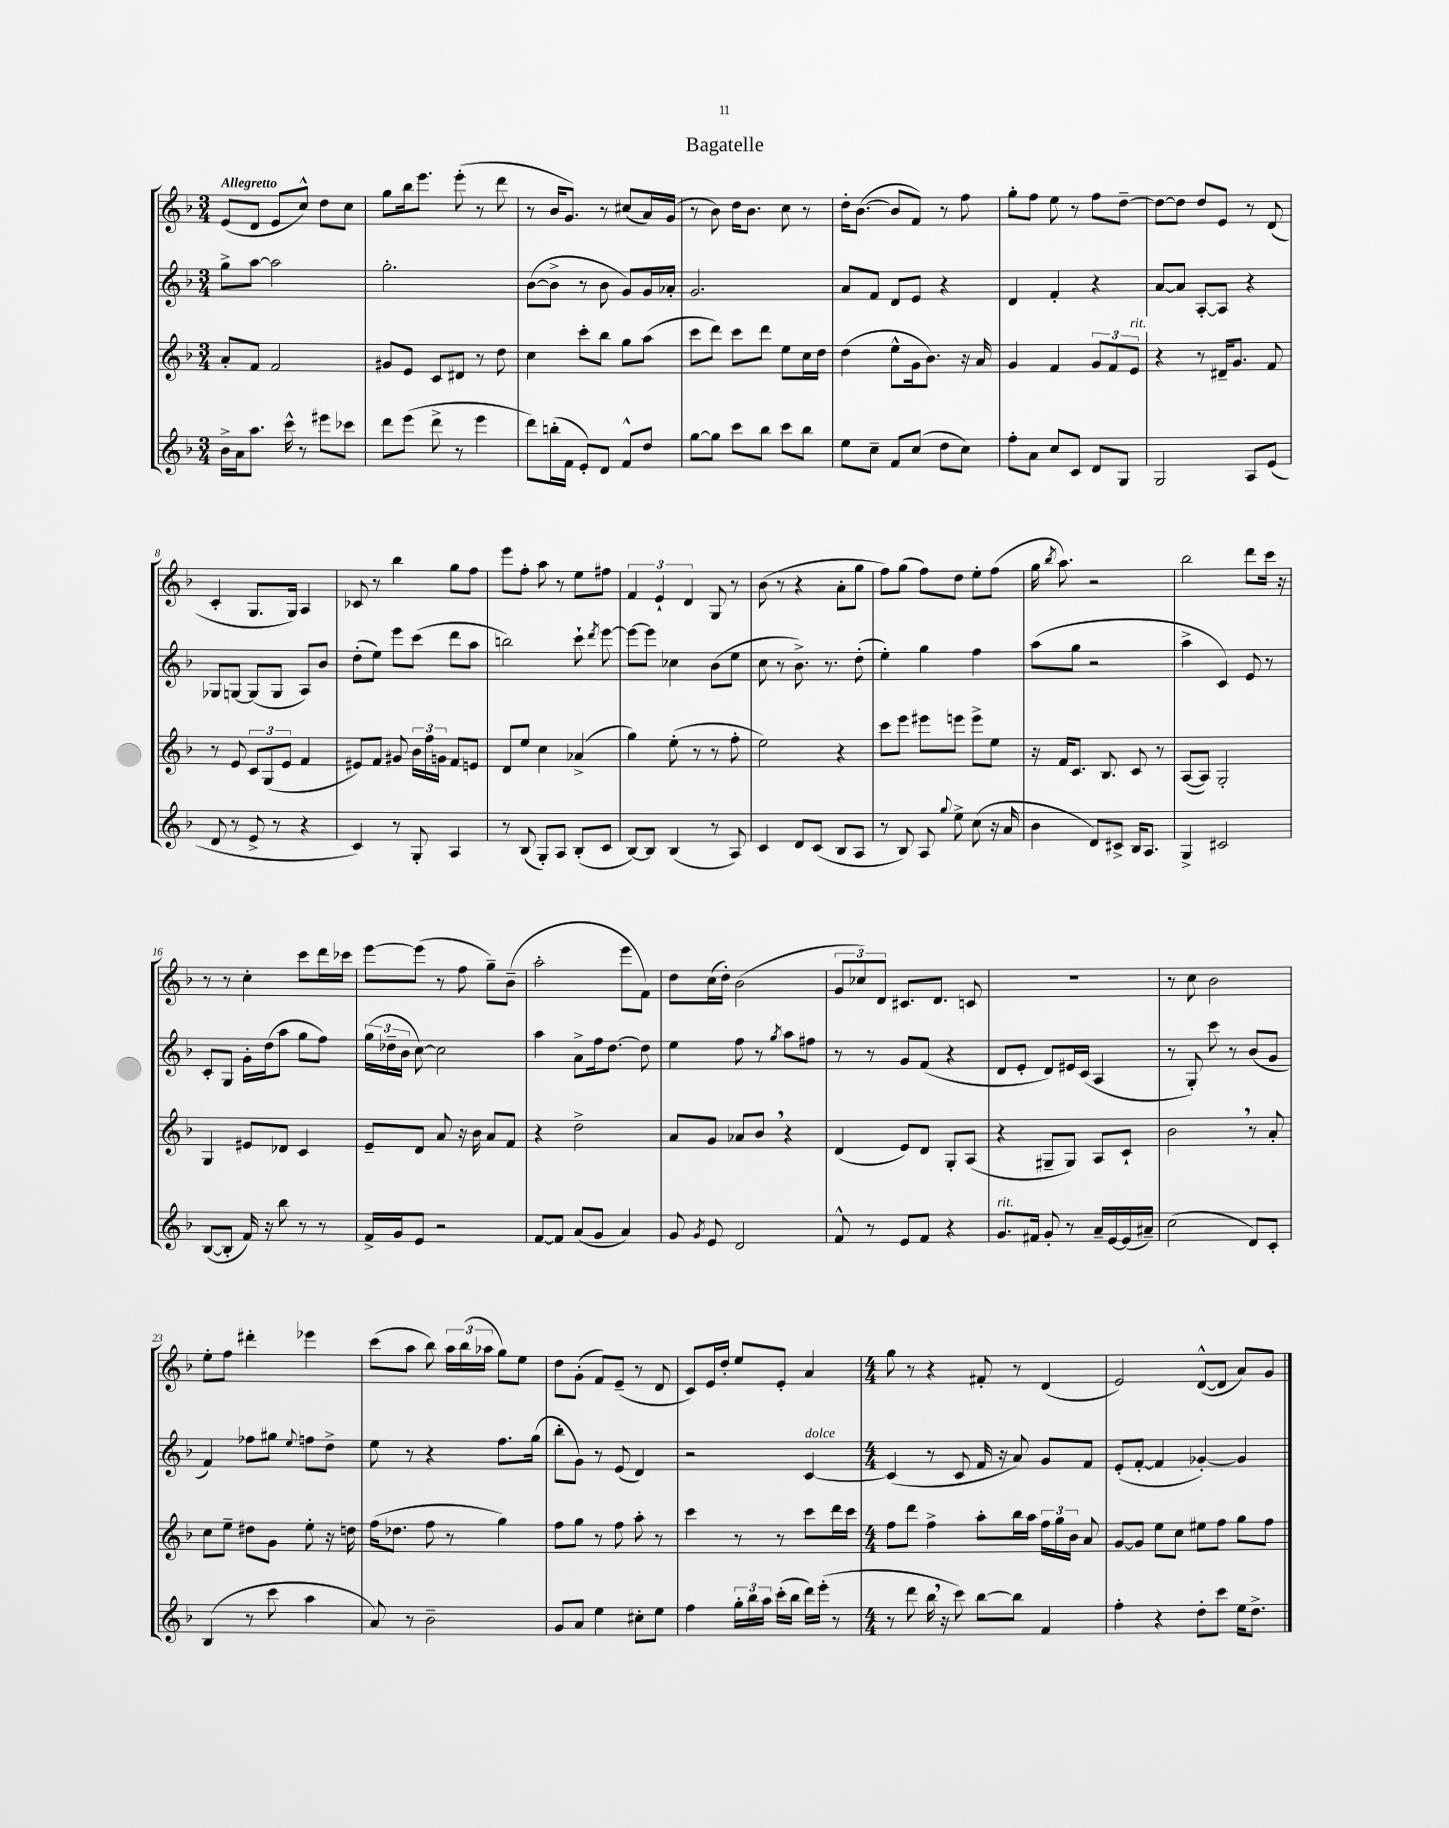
\header { title = "Bagatelle" }
<<
\new StaffGroup <<
\new Staff = "s0" {
    \clef treble \key f \major \numericTimeSignature \time 3/4 \tempo "Allegretto"
    \autoBeamOff e'8[( d'8] e'8[ c''8]-^) d''8[ c''8] |
    g''8[ bes''16 e'''8.] e'''8-.( r8 d'''8 |
    r8 bes'16[ g'8.]) r8 cis''8[( a'16) g'16]( |
    r8 bes'8) d''16[ bes'8.] c''8 r8 |
    d''16[-. bes'8.]~( bes'8[ f'8]) r8 f''8 |
    g''8[-. f''8] e''8 r8 f''8[ d''8]~-- |
    d''8[~ d''8] d''8[ e'8] r8 d'8( |
    c'4-. g8.[ g16]) a4 |
    ces'8 r8 bes''4 g''8[ f''8] |
    e'''8[ f''8]-. a''8 r8 e''8[ fis''8] |
    \tuplet 3/2 { f'4 e'4-! d'4 } g8 r8 |
    bes'8( r8 r4 a'8[-. g''8] |
    f''8[) g''8]( f''8[) d''8] e''8[-. f''8]( |
    g''16 \acciaccatura { bes''8 } a''8.) r2 |
    bes''2 d'''8[ c'''16] r16 |
    r8 r8 c''4-. c'''8[ d'''16 ces'''16] |
    e'''8[~ e'''8]( r8 f''8 g''8[--) bes'8]--( |
    a''2-. e'''8[ f'8]) |
    d''8[ c''16( d''16]-.) bes'2( |
    \tuplet 3/2 { g'8[ ces''8) d'8] } cis'8.[ d'8.] c'8 |
    r2. |
    r8 c''8 bes'2 |
    e''8[-. f''8] dis'''4-. ees'''4 |
    c'''8[( a''8] bes''8) \tuplet 3/2 { a''16[ bes''16( aes''16] } g''8[) e''8] |
    d''8[ g'8]-.( f'8[) e'8]--( r8 d'8 |
    c'8[) e'16 d''16]-. e''8[ e'8]-. a'4 |
    \numericTimeSignature \time 4/4 g''8 r8 r4 fis'8-. r8 d'4( |
    e'2) d'8[~-^( d'8] a'8[) g'8] \bar "|." |
}
\new Staff = "s1" {
    \clef treble \key f \major \numericTimeSignature \time 3/4
    \autoBeamOff g''8[-> a''8]~ a''2 |
    g''2.-. |
    bes'8[~( bes'8]-> r8 bes'8 g'8[) g'16 aes'16]-. |
    g'2. |
    a'8[ f'8] d'8[ e'8] r4 |
    d'4 f'4-. r4 |
    a'8[~ a'8] a8[~-. a8] r4 |
    ges8[ g8]~ g8[( g8] a8[) bes'8] |
    d''8[-.( e''8]) e'''8[ c'''8]( d'''8[ a''8] |
    b''2) c'''8-! \acciaccatura { d'''8 } e'''8~ |
    e'''8[~ e'''8] ces''4 bes'8[( e''8] |
    c''8 r8 bes'8.->) r8. d''8-.( |
    e''4-.) g''4 f''4 |
    a''8[( g''8] r2 |
    a''4-> c'4) e'8 r8 |
    c'8[-. g8] g'16[-. d''16( a''8] g''8[ f''8]) |
    \tuplet 3/2 { g''16[( des''16-- bes'16] } c''8~) c''2 |
    a''4 a'8[-> f''16 d''8.]~ d''8 |
    e''4 f''8 r8 \acciaccatura { g''8 } a''8[ fis''8] |
    r8 r8 g'8[ f'8]( r4 |
    d'8[ e'8]-. d'8[) eis'16 c'16]( a4 |
    r8 g8-.) c'''8 r8 bes'8[( g'8] |
    f'4) fes''8[ gis''8] \appoggiatura { e''8 } f''8[ d''8]-> |
    e''8 r8 r4 f''8.[ g''16]( |
    bes''8[-. g'8]) r8 e'8( d'4) |
    r2 c'4~^\markup { \italic "dolce" } |
    \numericTimeSignature \time 4/4 c'4( r8 c'8 f'16 r16 a'8) g'8[ f'8] |
    e'8[-.( f'8]~-. f'4 ges'4~-.) ges'4 \bar "|." |
}
\new Staff = "s2" {
    \clef treble \key f \major \numericTimeSignature \time 3/4
    \autoBeamOff a'8[-. f'8] f'2 |
    gis'8[ e'8] c'8[ dis'8] r8 d''8 |
    c''4 c'''8[-. bes''8] g''8[ a''8]( |
    c'''8[ d'''8]) c'''8[ d'''8] e''8[ c''16 d''16] |
    d''4( e''8[-^ g'16 bes'8.]) r16 a'16 |
    g'4 f'4 \tuplet 3/2 { g'8[ f'8 e'8]^\markup { \italic "rit." } } |
    r4 r8 dis'16[-- g'8.] f'8 |
    r8 e'8 \tuplet 3/2 { c'8[ g8( e'8] } f'4 |
    eis'8[) f'8] gis'8 \tuplet 3/2 { bes'16[ f''16 g'16] } f'8[ e'8] |
    d'8[ e''8] c''4 aes'4->( |
    g''4) e''8-.( r8 r8 f''8-. |
    e''2) r4 |
    c'''8[ e'''8] eis'''8[ e'''8] e'''8[-> e''8] |
    r16 f'16[ c'8.] bes8. c'8 r8 |
    a8[~( a8]) g2-. |
    g4 eis'8[ des'8] c'4 |
    e'8[-- d'8] a'8 r16 bes'16 a'8[ f'8] |
    r4 d''2-> |
    a'8[ g'8] aes'8[ bes'8] \breathe r4 |
    d'4( e'8[) d'8] g8[-. a8]( |
    r4 gis8[-- gis8]) a8[ c'8]-! |
    bes'2 \breathe r8 a'8-. |
    c''8[ e''8]-- dis''8[ g'8] e''8-. r16 d''16 |
    f''16[( des''8.] f''8 r8 g''4) |
    f''8[ g''8] r8 f''8 a''8-. r8 |
    c'''4 r8 r8 c'''8[ d'''16 c'''16] |
    \numericTimeSignature \time 4/4 f''8[ d'''8] f''4-> a''8[-. bes''16 a''16] \tuplet 3/2 { f''16[ g''16 bes'16] } a'8 |
    g'8[~ g'8] e''8[ c''8] eis''8[ f''8] g''8[ f''8] \bar "|." |
}
\new Staff = "s3" {
    \clef treble \key f \major \numericTimeSignature \time 3/4
    \autoBeamOff bes'16[-> a'16 a''8.] c'''16-^ r8 eis'''8[ ces'''8] |
    d'''8[ e'''8]( d'''8-> r8 e'''4 |
    d'''8[) b''16-.( f'16] e'8[-.) d'8] f'8[-^ d''8] |
    g''8[~ g''8] c'''8[ bes''8] c'''8[ bes''8] |
    e''8[ c''8]-- f'8[ c''8]( d''8[ c''8]) |
    f''8[-. a'8] c''8[ c'8] d'8[ g8] |
    g2 a8[ e'8]( |
    d'8 r8 e'8-> r8 r4 |
    c'4) r8 g8-. a4 |
    r8 bes8( g8[-.) a8] bes8[-.( c'8] |
    bes8[~) bes8] bes4( r8 a8) |
    c'4 d'8[ c'8]( bes8[ a8] |
    r8 bes8) a8 \appoggiatura { g''8 } e''8-> c''8( r16 a'16 |
    bes'4 d'8[) cis'8]-> bes16[ a8.] |
    g4-> cis'2 |
    bes8[~( bes8]-. f'16) r16 bes''8 r8 r8 |
    f'16[-> g'16 e'8] r2 |
    f'8[~ f'8] a'8[( g'8] a'4) |
    g'8 \acciaccatura { g'8 } e'8 d'2 |
    f'8-^ r8 e'8[ f'8] r4 |
    g'8.[^\markup { \italic "rit." } fis'16] g'8-. r8 a'16[-- e'16~ e'16( ais'16]--) |
    c''2( d'8[) c'8]-. |
    bes4( r8 c'''8 a''4 |
    a'8) r8 bes'2-- |
    g'8[ a'8] e''4 cis''8[-. e''8] |
    f''4 \tuplet 3/2 { g''16[-. bes''16 a''16] } c'''16[-.( bes''16] d'''16[) e'''16]-.( r8 |
    \numericTimeSignature \time 4/4 r8 d'''8 bes''16 \breathe r16 c'''8) bes''8[~ bes''8] f'4 |
    f''4-. r4 d''8[-. c'''8] e''16[ d''8.]-> \bar "|." |
}
>>
>>
